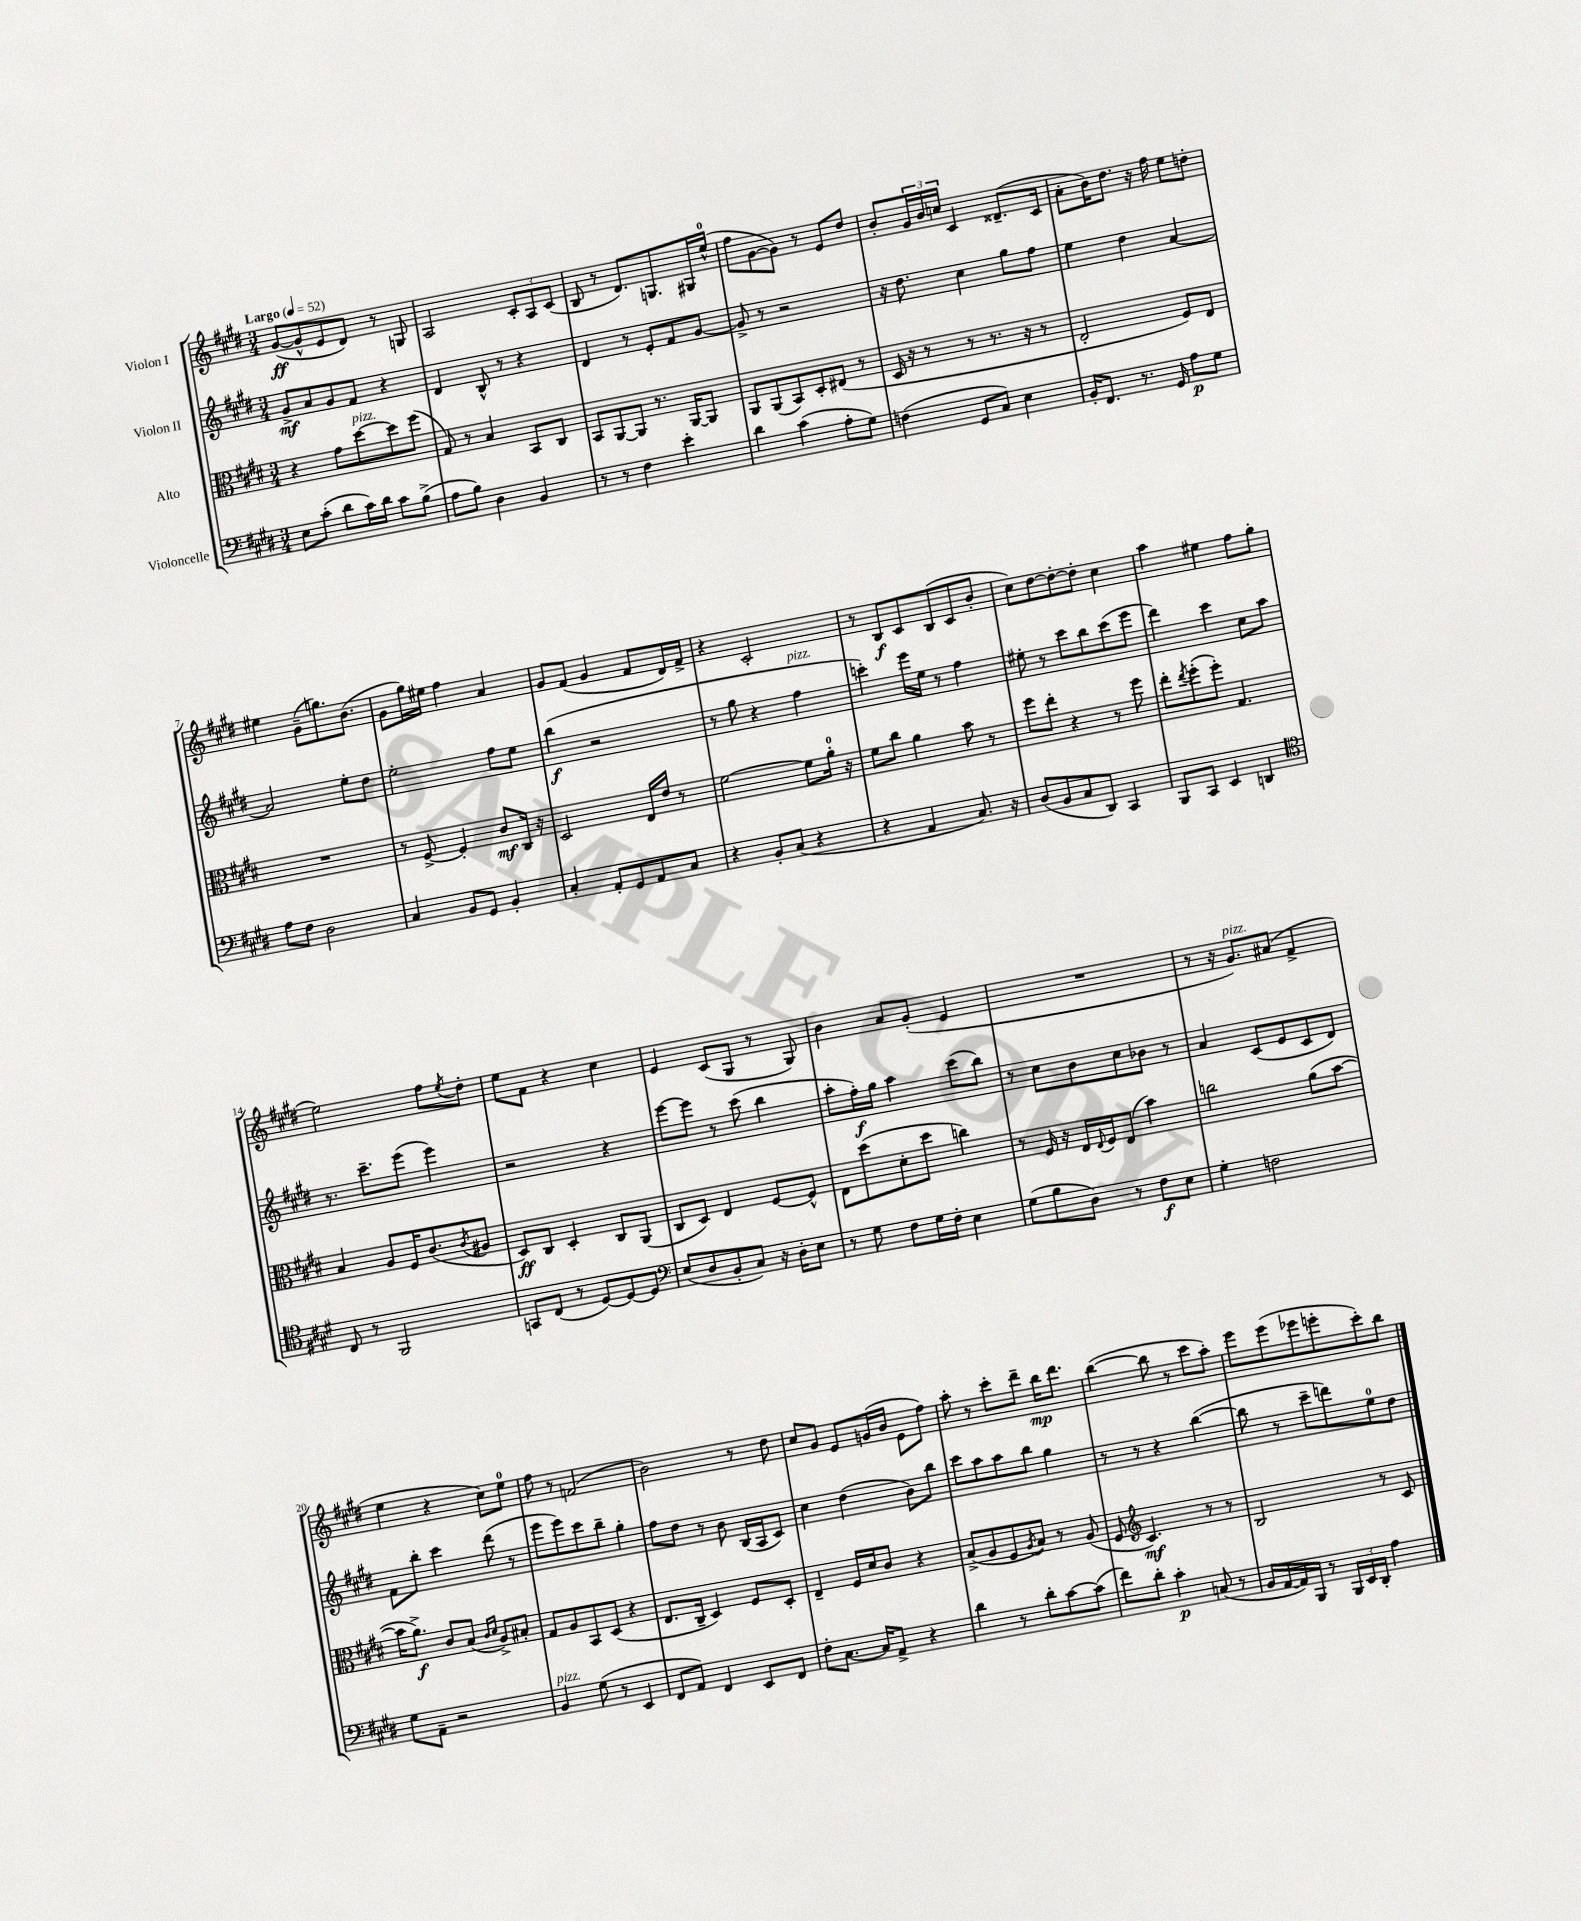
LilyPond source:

<<
\new StaffGroup <<
\new Staff = "s0" \with { instrumentName = "Violon I" } {
    \clef treble \key e \major \numericTimeSignature \time 3/4 \tempo "Largo" 4 = 52
    gis'8~\ff( gis'8-^ e'8 dis'8) r8 g8 |
    a2 \tuplet 3/2 { cis'8-. a8 cis'8( } |
    b8 r8 dis'8.) g8. gis16 e''16-0-^( |
    fis''8 gis'8~ gis'8) r8 e'8 dis''8 |
    b'8-. \tuplet 3/2 { gis'16 b'16 c''16 } cis'4 disis'8.--( cis'16 |
    a'8-. b'16) dis''8. r16 fis''16 e''8 d''8-. |
    eis''4 gis'8--( g''8.) b'8.( |
    gis'8 gis''16) eis''16 fis''4 a'4 |
    gis'8 fis'8( gis'4 fis'8 dis'16) fis'16-> |
    r4 cis'2-. |
    r8 b8\f cis'8 b8( cis'8 b'8-. |
    cis''8) dis''8~ dis''8~-. dis''8-. cis''4 |
    a''4 eis''4 fis''8 gis''8( |
    e''2) fis''8 \acciaccatura { e''8 } dis''8-. |
    e''8 fis'8 r4 cis''4 |
    e'4 cis'8( gis8 r8 gis8) |
    b'4 a'8 gis'8-.( e'4 |
    R2. |
    r8 r16 gis'8.^\markup { \italic "pizz." }) ais'8( fis'4-> |
    e''4 r4 cis''8) e''8-0 |
    fis''8 r8 f'2( |
    b'2) r8 dis''8 |
    cis''8 gis'8 e'8 g'16( b'16 e'8 fis''8) |
    a''8-. r8 cis'''8-. dis'''8-- b''16\mp dis'''8. |
    b''4~( b''8 r8 cis'''8 a''8-.) |
    e'''8 e'''8( ees'''8 e'''8-. cis'''8-.) b''8 \bar "|." |
}
\new Staff = "s1" \with { instrumentName = "Violon II" } {
    \clef treble \key e \major \numericTimeSignature \time 3/4
    gis'8->\mf a'8 gis'8 fis'8 r4 |
    dis'4 b8-^ r8 r4 |
    dis'4 r8 e'8-. fis'8 gis'8~ |
    gis'8-> r8 r2 |
    r16 dis''8. cis''4 gis''8 fis''8 |
    e''4 dis''4 a'4~ |
    a'2 e''8-. dis''8 |
    e''2-. fis''8 e''8 |
    b''4\f( r2 |
    r8 gis''8 r4 fis''4^\markup { \italic "pizz." } |
    c'''4-.) e'''16 e''16 r8 fis''4 |
    eis''8-. r8 cis'''8 b''8 cis'''8( e'''8 |
    dis'''4) cis'''4 cis''8 a''8 |
    r8. cis'''8.-- e'''8( e'''4) |
    r2 r4 |
    e'''8~ e'''8 r8 cis'''8( b''4 |
    a''8-. fis''16-.\f) gis''16 a''4 cis'''8( b''8) |
    r8 cis''8 b'8 cis''8 bes'8 r8 |
    a'4 cis'8( e'8 cis'8 dis'8) |
    fis'8 b''8-. cis'''4 dis'''8( r8 |
    e'''8 e'''8) cis'''8 b''8-- gis''4-. |
    fis''8 dis''8 r8 b'8 b16( a16 cis'8) |
    cis''4 dis''4( b'8) b''8 |
    cis'''8 a''8 a''8 b''8 gis''4 |
    r8 r8 r4 b''4~( |
    b''8 r8 cis'''8-- d'''8) e''8-0 dis''8 \bar "|." |
}
\new Staff = "s2" \with { instrumentName = "Alto" } {
    \clef alto \key e \major \numericTimeSignature \time 3/4
    r4 gis'8 dis''8~^\markup { \italic "pizz." } dis''8 fis''8( |
    gis8) r8 b4 b,8 cis8 |
    b,8 a,8~ a,8 r8. a,16~ a,8 |
    a,8 a,8( b,8) dis8-. eis8( r8 |
    dis16 r16 r8 r8 r8. r16 r8 |
    e2-. fis8) e8 |
    R2. |
    r8 fis8~-> fis4-. cis'8\mf cis16 r16 |
    dis2 e16 e'16 r8 |
    fis'2~ fis'8 a'16-0-. r16 |
    fis'8 cis''8 a'4 b'8 r8 |
    fis''8 e''8-. r4 r8 fis''8 |
    e''8-. \acciaccatura { e''8 } fis''8-.( fis''8-.) gis4. |
    b4 a8 fis16 cis'8.( \acciaccatura { cis'8 } ais8 |
    dis8\ff) cis8 dis4-. cis8 a,8( |
    cis8 dis8) e4 fis8~ fis8-^ |
    e8 dis''8( dis'8-. dis''8 c''4) |
    r8 fis16 r16 e16 \appoggiatura { e8 } fis16 e8( b'4) |
    c''2 a'8( b'8~ |
    b'16 a'8.->\f) cis'8 b8( \grace { cis'16 dis'16 } a8->) bis8-. |
    gis8 a8 b,8 dis8( r4 |
    e8. cis16-- dis4) fis8 dis8-. |
    e4-- fis16 dis'16 cis'8 r4 |
    b8->( a8 fis8 \acciaccatura { a8 } b8) r8 a8( |
    fis8 \clef treble cis'4.\mf) r8 r8 |
    b2 r8 cis'8 \bar "|." |
}
\new Staff = "s3" \with { instrumentName = "Violoncelle" } {
    \clef bass \key e \major \numericTimeSignature \time 3/4
    e8 cis'8-.( dis'8 cis'16) dis'16 cis'8 b8->( |
    a8 b8) dis4 b,4 |
    r8 r8 fis4 e'4-. |
    dis'4 cis'4( a8-. gis8) |
    f4( gis,8 cis8) e4 |
    b,16-. fis,8. r8. gis,16 a8\p gis8 |
    a8 fis8 dis2 |
    cis4 b,8 gis,8 b,4-. |
    cis4-. a,8-. gis,8 a,8 cis8 |
    r4 b,8-. cis8( r4 |
    r4 a,4 cis8.) r16 |
    dis8( b,8 cis8 dis,8) cis,4 |
    b,,8 cis,8 e,4 d,4 |
    \clef tenor cis8 r8 fis,2 |
    g,8 cis8( r8 dis8~) dis8~ dis8 |
    \clef bass e8( dis8 b,8-. cis8) r16 dis16-. e8 |
    r8 gis8 fis8 gis16 fis16-. e4 |
    gis8( b8 dis8) r8 fis8\f e8 |
    gis4-. f2 |
    gis8 a,8-- r2 |
    b,4^\markup { \italic "pizz." } gis8( r8 e,4 |
    fis,8 a,8) fis,4 e,8 fis,8 |
    fis8-. cis8.~ cis16 a,8-> r4 |
    dis'4 r8 dis'8-. cis'8~ cis'8( |
    fis'8) dis'8-. cis'4-.\p c8( r8 |
    b,16 a,16~ a,16) b,,16 r8 \tuplet 3/2 { b,,16 e,16 dis,16-. } a4 \bar "|." |
}
>>
>>
